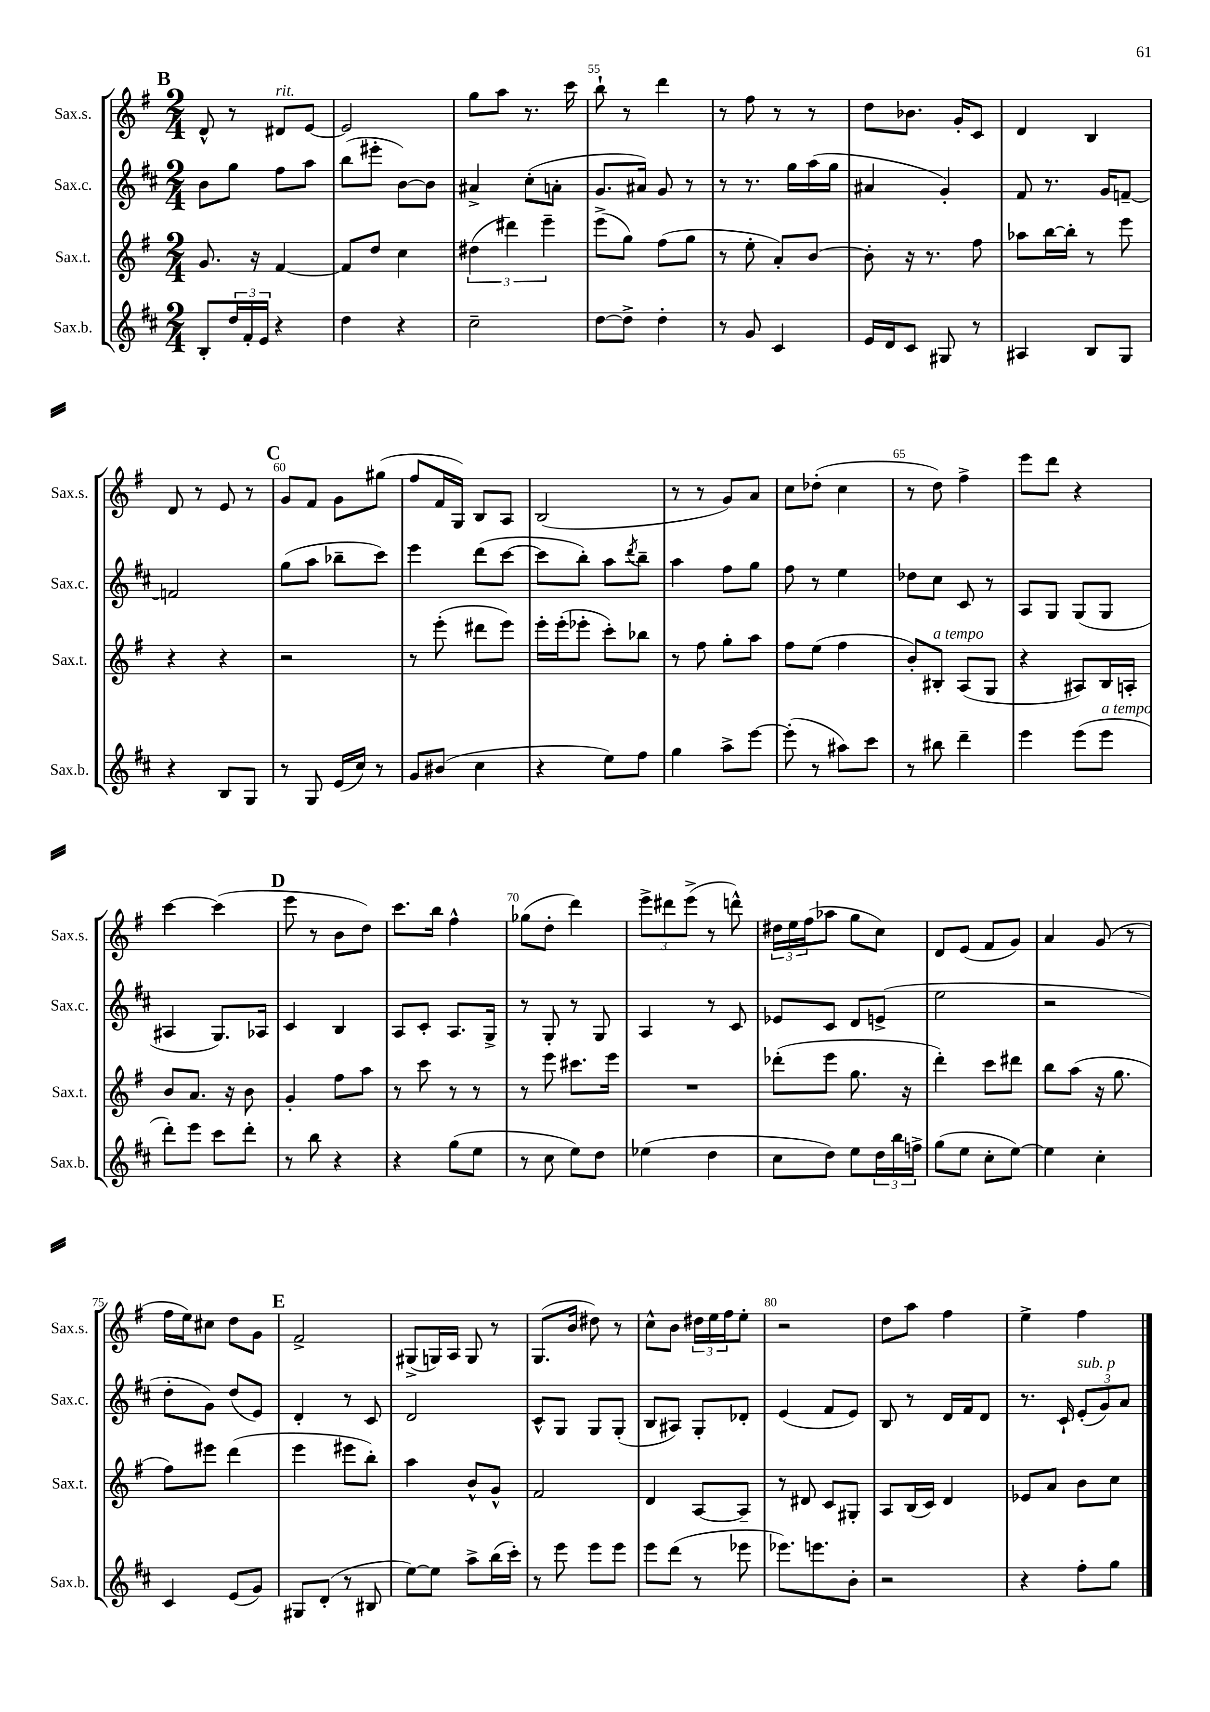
<<
\new StaffGroup <<
\new Staff = "s0" \with { instrumentName = "Sax.s." shortInstrumentName = "Sax.s." } {
    \clef treble \key g \major \numericTimeSignature \time 2/4
    \mark \markup { \bold "B" } d'8-^ r8 dis'8^\markup { \italic "rit." } e'8~ |
    e'2 |
    g''8 a''8 r8. c'''16 |
    b''8-! r8 d'''4 |
    r8 fis''8 r8 r8 |
    d''8 bes'8. g'16-. c'8 |
    d'4 b4 |
    d'8 r8 e'8 r8 |
    \mark \markup { \bold "C" } g'8 fis'8 g'8 gis''8( |
    fis''8 fis'16 g16) b8 a8 |
    b2( |
    r8 r8 g'8) a'8 |
    c''8 des''8-.( c''4 |
    r8 d''8) fis''4-> |
    e'''8 d'''8 r4 |
    c'''4~ c'''4( |
    \mark \markup { \bold "D" } e'''8 r8 b'8 d''8) |
    c'''8. b''16 fis''4-^ |
    ges''8( d''8-. d'''4) |
    \tuplet 3/2 { e'''8-> dis'''8 e'''8->( } r8 d'''8-^) |
    \tuplet 3/2 { dis''16 e''16 fis''16( } aes''8 g''8 c''8) |
    d'8 e'8( fis'8 g'8) |
    a'4 g'8( r8 |
    fis''16 e''16) cis''8 d''8 g'8 |
    \mark \markup { \bold "E" } fis'2-> |
    gis8->( g16) a16 g8 r8 |
    g8.( b'16 dis''8) r8 |
    c''8-^ b'8 \tuplet 3/2 { dis''16 e''16 fis''16 } e''8-. |
    r2 |
    d''8 a''8 fis''4 |
    e''4-> fis''4 \bar "|." |
}
\new Staff = "s1" \with { instrumentName = "Sax.c." shortInstrumentName = "Sax.c." } {
    \clef treble \key d \major \numericTimeSignature \time 2/4
    \mark \markup { \bold "B" } b'8 g''8 fis''8 a''8 |
    b''8( eis'''8-. b'8~) b'8 |
    ais'4-> cis''8-.( a'8-. |
    g'8. ais'16) g'8 r8 |
    r8 r8. g''16 a''16( g''16 |
    ais'4 g'4-.) |
    fis'8 r8. g'16 f'8~-- |
    f'2 |
    \mark \markup { \bold "C" } g''8( a''8 bes''8-- cis'''8) |
    e'''4 d'''8( cis'''8~ |
    cis'''8 b''8-.) a''8 \acciaccatura { d'''8 } b''8-- |
    a''4 fis''8 g''8 |
    fis''8 r8 e''4 |
    des''8 cis''8 cis'8 r8 |
    a8 g8 g8( g8 |
    ais4 g8.) aes16 |
    \mark \markup { \bold "D" } cis'4 b4 |
    a8 cis'8-. a8. g16-> |
    r8 g8-. r8 g8 |
    a4 r8 cis'8 |
    ees'8 cis'8 d'8 e'8->( |
    e''2 |
    r2 |
    d''8-. g'8) d''8( e'8) |
    \mark \markup { \bold "E" } d'4-. r8 cis'8 |
    d'2 |
    cis'8-^ g8 g8 g8-.( |
    b8 ais8) g8-. des'8-. |
    e'4( fis'8 e'8) |
    b8 r8 d'16 fis'16 d'8 |
    r8. cis'16-! \tuplet 3/2 { e'8-.^\markup { \italic "sub. p" }( g'8) a'8 } \bar "|." |
}
\new Staff = "s2" \with { instrumentName = "Sax.t." shortInstrumentName = "Sax.t." } {
    \clef treble \key g \major \numericTimeSignature \time 2/4
    \mark \markup { \bold "B" } g'8. r16 fis'4~ |
    fis'8 d''8 c''4 |
    \tuplet 3/2 { dis''4( dis'''4) e'''4-- } |
    e'''8->( g''8) fis''8( g''8 |
    r8 e''8-. a'8-.) b'8~ |
    b'8-. r16 r8. fis''8 |
    aes''8 b''16~ b''16-. r8 e'''8 |
    r4 r4 |
    \mark \markup { \bold "C" } r2 |
    r8 e'''8-.( dis'''8 e'''8) |
    e'''16-. e'''16-.( ees'''8-. c'''8-.) bes''8 |
    r8 fis''8 g''8-. a''8 |
    fis''8 e''8( fis''4 |
    b'8-.) bis8-.^\markup { \italic "a tempo" } a8( g8 |
    r4 ais8) b16 a16-. |
    b'8 a'8. r16 b'8 |
    \mark \markup { \bold "D" } g'4-. fis''8 a''8 |
    r8 c'''8 r8 r8 |
    r8 e'''8 cis'''8. e'''16 |
    R2 |
    des'''8-.( e'''8 g''8. r16 |
    d'''4-.) c'''8 dis'''8 |
    b''8 a''8( r16 g''8. |
    fis''8) eis'''8 d'''4( |
    \mark \markup { \bold "E" } e'''4 eis'''8 b''8-.) |
    a''4 b'8-^ g'8-^ |
    fis'2 |
    d'4 a8~ a8-- |
    r8 dis'8 c'8 gis8-. |
    a8 b16( c'16) d'4 |
    ees'8 a'8 b'8 c''8 \bar "|." |
}
\new Staff = "s3" \with { instrumentName = "Sax.b." shortInstrumentName = "Sax.b." } {
    \clef treble \key d \major \numericTimeSignature \time 2/4
    \mark \markup { \bold "B" } b8-. \tuplet 3/2 { d''16 fis'16-. e'16 } r4 |
    d''4 r4 |
    cis''2-- |
    d''8~ d''8-> d''4-. |
    r8 g'8 cis'4 |
    e'16 d'16 cis'8 gis8 r8 |
    ais4 b8 g8 |
    r4 b8 g8 |
    \mark \markup { \bold "C" } r8 g8 e'16( cis''16) r8 |
    g'8 bis'8( cis''4 |
    r4 e''8) fis''8 |
    g''4 a''8-> e'''8~ |
    e'''8-.( r8 ais''8) cis'''8 |
    r8 bis''8 d'''4-- |
    e'''4 e'''8( e'''8^\markup { \italic "a tempo" } |
    d'''8-.) e'''8 cis'''8 d'''8-. |
    \mark \markup { \bold "D" } r8 b''8 r4 |
    r4 g''8( e''8 |
    r8 cis''8 e''8) d''8 |
    ees''4( d''4 |
    cis''8 d''8) e''8 \tuplet 3/2 { d''16 b''16 f''16-> } |
    g''8( e''8 cis''8-. e''8~) |
    e''4 cis''4-. |
    cis'4 e'8( g'8) |
    \mark \markup { \bold "E" } gis8 d'8-.( r8 bis8 |
    e''8~) e''8 a''8-> b''16( cis'''16-.) |
    r8 e'''8 e'''8 e'''8 |
    e'''8 d'''8( r8 ees'''8 |
    ees'''8.) e'''8. b'8-. |
    r2 |
    r4 fis''8-. g''8 \bar "|." |
}
>>
>>
\layout { \context { \Score currentBarNumber = #52 \override BarNumber.break-visibility = ##(#f #t #t) barNumberVisibility = #(every-nth-bar-number-visible 5) } }
